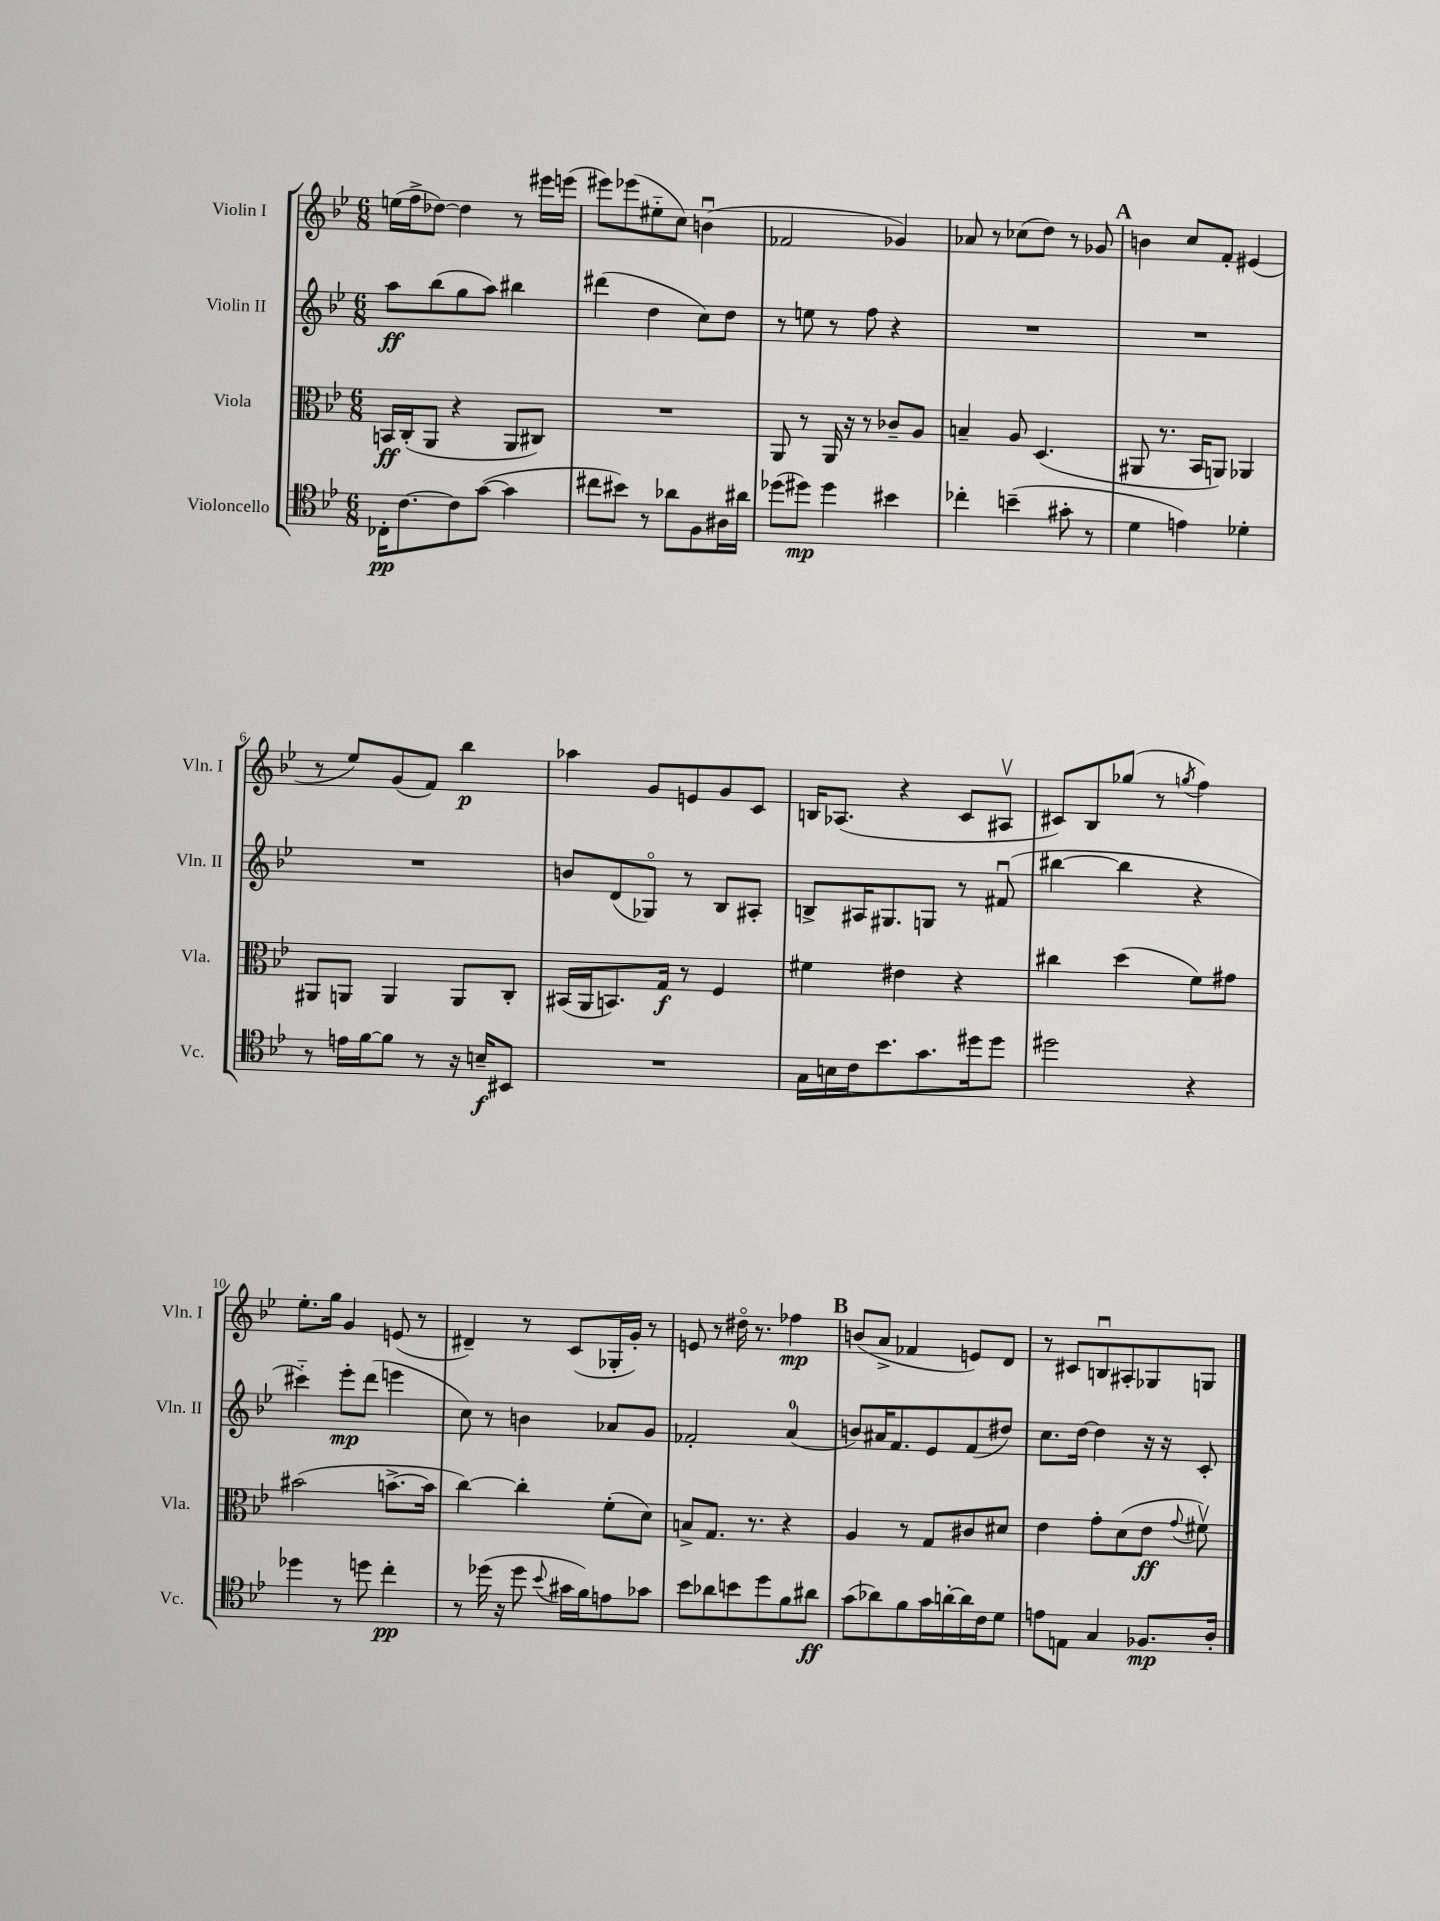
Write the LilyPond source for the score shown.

<<
\new StaffGroup <<
\new Staff = "s0" \with { instrumentName = "Violin I" shortInstrumentName = "Vln. I" } {
    \clef treble \key bes \major \numericTimeSignature \time 6/8
    \autoBeamOff e''16[( f''16-> des''8]~) des''4 r8 eis'''16[ e'''16]( |
    eis'''8[) ees'''8( eis''8-_ c''8]) b'4\downbow( |
    fes'2 ges'4) |
    aes'8 r8 ces''8[( d''8]) r8 ges'8 |
    \mark \markup { \bold "A" } b'4 c''8[ f'8]-. eis'4( |
    r8 ees''8[) g'8( f'8]) bes''4\p |
    aes''4 g'8[ e'8 g'8 c'8] |
    b16[ aes8.]( r4 c'8[ ais8]\upbow |
    cis'8[) bes8 ges''8]( r8 \acciaccatura { g''8 } f''4) |
    ees''8.[-. g''16] g'4 e'8( r8 |
    dis'4--) r8 c'8[( ges16-. g'16]-.) r8 |
    e'8 r8 dis''16\flageolet r8. fes''4\mp |
    \mark \markup { \bold "B" } b'8[( a'8]-> fes'4 e'8[) d'8] |
    r8 cis'8[ b8\downbow ais8-. ges8 g8] \bar "|." |
}
\new Staff = "s1" \with { instrumentName = "Violin II" shortInstrumentName = "Vln. II" } {
    \clef treble \key bes \major \numericTimeSignature \time 6/8
    \autoBeamOff a''8[\ff bes''8( g''8 a''8]) bis''4 |
    dis'''4( d''4 c''8[) d''8] |
    r8 e''8 r8 f''8 r4 |
    R2. |
    \mark \markup { \bold "A" } R2. |
    R2. |
    b'8[ d'8( ges8]\flageolet) r8 bes8[ ais8]-. |
    b8[-> ais16 gis8. g8] r8 fis'8\downbow( |
    bis''4~ bis''4 r4 |
    cis'''4-_) ees'''8[-.\mp d'''8]( e'''4 |
    c''8) r8 b'4 aes'8[ g'8] |
    fes'2-. a'4-0( |
    \mark \markup { \bold "B" } b'8[) ais'16 f'8. ees'8 f'8( dis''8]) |
    c''8.[ d''16]~ d''4 r16 r16 c'8-. \bar "|." |
}
\new Staff = "s2" \with { instrumentName = "Viola" shortInstrumentName = "Vla." } {
    \clef alto \key bes \major \numericTimeSignature \time 6/8
    \autoBeamOff b,16[\ff c16-.( a,8] r4 a,8[ cis8]) |
    R2. |
    a,8 r8 a,16 r16 r8 ces'8[-- a8] |
    b4-- a8 d4.( |
    \mark \markup { \bold "A" } ais,8 r8. bes,16[ a,8]) aes,4 |
    ais,8[ a,8] a,4 a,8[ c8]-. |
    bis,16[( a,16 b,8.) g16]\f r8 f4 |
    fis'4 eis'4 r4 |
    cis''4 d''4( f'8[) gis'8] |
    bis'2( b'8.[~-> b'16] |
    c''4~) c''4-. f'8[-.( d'8]) |
    b8[-> g8.] r8. r4 |
    \mark \markup { \bold "B" } a4 r8 g8[ cis'8 dis'8] |
    ees'4 g'8[-. d'8( ees'8]\ff \appoggiatura { g'8 } fis'8\upbow) \bar "|." |
}
\new Staff = "s3" \with { instrumentName = "Violoncello" shortInstrumentName = "Vc." } {
    \clef tenor \key bes \major \numericTimeSignature \time 6/8
    \autoBeamOff ces16[-.\pp c'8.~ c'8 g'8]~( g'4 |
    cis''8[ bis'8]) r8 aes'8[ f8 ais16 ais'16] |
    des''8[( dis''8]\mp) dis''4 bis'4 |
    ces''4-. b'4--( gis'8-. r8 |
    \mark \markup { \bold "A" } d'4 e'4) des'4-. |
    r8 e'16[ f'16~ f'8] r8 r16 b16[--\f bis,8] |
    R2. |
    g16[ b16 c'16 bes'8. g'8. dis''16 dis''8] |
    dis''2 r4 |
    des''4 r8 d''8 c''4-.\pp |
    r8 des''16( r16 des''8 \appoggiatura { bes'8 } gis'16[ f'16) e'8 ges'8] |
    bes'8[ aes'8 b'8 d''8 f'8 ais'8]\ff |
    \mark \markup { \bold "B" } g'8[( aes'8) f'8 g'16 a'16~-. a'16 c'16 d'8] |
    e'8[ e8] g4 fes8.[\mp a16]-. \bar "|." |
}
>>
>>
